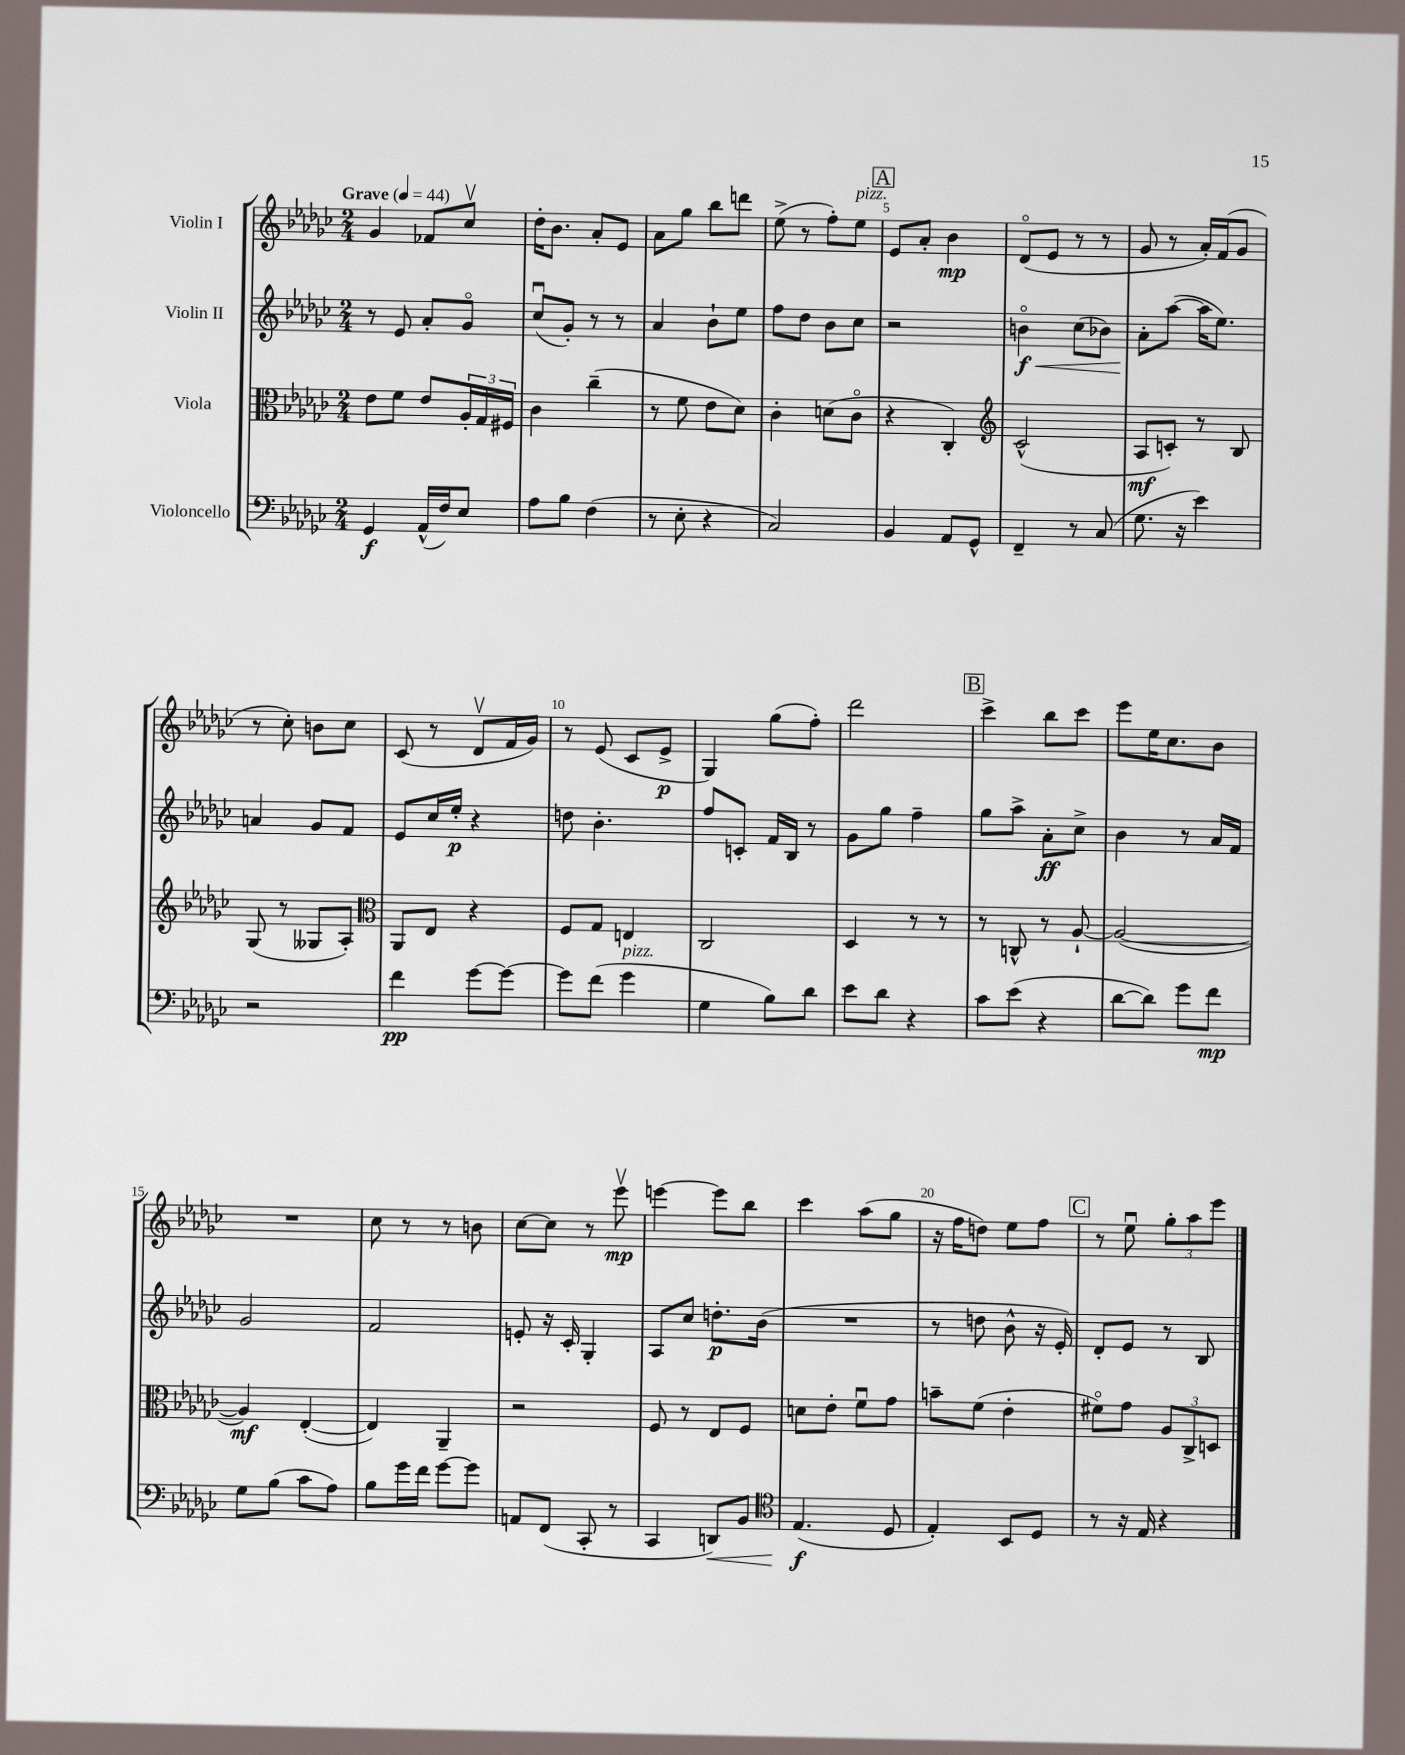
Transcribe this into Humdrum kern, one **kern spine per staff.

**kern	**dynam	**kern	**dynam	**kern	**dynam	**kern	**dynam
*part4	*part4	*part3	*part3	*part2	*part2	*part1	*part1
*staff4	*staff4	*staff3	*staff3	*staff2	*staff2	*staff1	*staff1
*I"Violoncello	*	*I"Viola	*	*I"Violin II	*	*I"Violin I	*
*clefF4	*	*clefC3	*	*clefG2	*	*clefG2	*
*k[b-e-a-d-g-c-]	*	*k[b-e-a-d-g-c-]	*	*k[b-e-a-d-g-c-]	*	*k[b-e-a-d-g-c-]	*
*M2/4	*	*M2/4	*	*M2/4	*	*M2/4	*
*MM44	*	*MM44	*	*MM44	*	*MM44	*
=1	=1	=1	=1	=1	=1	=1	=1
!	!	!	!	!	!	!LO:TX:a:B:t=Grave	!
4GG-/	f	8e-\L	.	8r	.	4g-/	.
.	.	8f\J	.	8e-/	.	.	.
(16AA-^^/LL	.	8e-/L	.	8a-'/L	.	8f-X/L	.
16F/J)	.	.	.	.	.	.	.
8E-/J	.	24A-'/L	.	8g-/J	.	8cc-v/J	.
.	.	24G-/	.	.	.	.	.
.	.	24F#X/JJ	.	.	.	.	.
=2	=2	=2	=2	=2	=2	=2	=2
8A-\L	.	4c-\	.	(8cc-u/L	.	16dd-'\KL	.
.	.	.	.	.	.	8.b-\J	.
8B-\J	.	.	.	8g-'/J)	.	.	.
(4F\	.	(4cc-~\	.	8r	.	8a-'/L	.
.	.	.	.	8r	.	8e-/J	.
=3	=3	=3	=3	=3	=3	=3	=3
8r	.	8r	.	4a-/	.	8a-\L	.
8E-'\	.	8f\	.	.	.	8gg-\J	.
4r	.	8e-\L	.	8b-`\L	.	8bb-\L	.
.	.	8d-\J)	.	8ee-\J	.	8dddn\J	.
=4	=4	=4	=4	=4	=4	=4	=4
2C-/)	.	4c-'\	.	8ff\L	.	(8ee-^\	.
.	.	.	.	8dd-\J	.	8r	.
.	.	(8dn\L	.	8b-\L	.	8ff'\L)	.
!	!	!	!	!	!	!LO:TX:a:i:t=pizz.	!
.	.	8c-\J	.	8cc-\J	.	8ee-\J	.
!!LO:REH:place=s1:t=A
=5	=5	=5	=5	=5	=5	=5	=5
4BB-/	.	4r	.	2r	.	8e-/L	.
.	.	.	.	.	.	8a-'/J	.
8AA-/L	.	4C-'/)	.	.	.	4b-\	mp
8GG-^^/J	.	.	.	.	.	.	.
=6	=6	=6	=6	=6	=6	=6	=6
*	*	*clefG2	*	*	*	*	*
!	!	!	!	!	!LO:HP:b	!	!
4FF~/	.	(2c-^^/	.	4bn\	< f	(8d-/L	.
.	.	.	.	.	.	8e-/J	.
8r	.	.	.	(8cc-\L	.	8r	.
(8C-/	.	.	.	8b-X\J)	.	8r	.
=7	=7	=7	=7	=7	=7	=7	=7
8.G-\	.	8A-/L	mf	8a-'\L	.	8g-/	.
.	.	8cn'/J)	.	([8aa-\J	[	8r	.
16r	.	.	.	.	.	.	.
4e-\)	.	8r	.	16aa-\KL]	.	16a-'/LL)	.
.	.	.	.	8.ee-\J)	.	(16f/J	.
.	.	8B-/	.	.	.	8g-/J	.
!!LO:LB:g=z
=8	=8	=8	=8	=8	=8	=8	=8
2r	.	(8G-/	.	4an/	.	8r	.
.	.	8r	.	.	.	8cc-'\)	.
.	.	8G--X/L	.	8g-/L	.	8bn\L	.
.	.	8A-'/J)	.	8f/J	.	8cc-\J	.
=9	=9	=9	=9	=9	=9	=9	=9
*	*	*clefC3	*	*	*	*	*
4f\	pp	8AA-/L	.	8e-/L	.	(8c-/	.
.	.	8E-/J	.	16cc-/L	.	8r	.
.	.	.	.	16ee-'/JJ	p	.	.
[8g-\L	.	4r	.	4r	.	8d-v/L	.
8g-\J_	.	.	.	.	.	16f/L	.
.	.	.	.	.	.	16g-/JJ)	.
=10	=10	=10	=10	=10	=10	=10	=10
8g-\L]	.	8F/L	.	8ddn\	.	8r	.
(8f\J	.	8G-/J	.	4.b-'\	.	(8e-/	.
!LO:TX:a:i:t=pizz.	!	!	!	!	!	!	!
4g-\	.	4En/	.	.	.	8c-/L	.
.	.	.	.	.	.	8e-^/J	p
=11	=11	=11	=11	=11	=11	=11	=11
4G-\	.	2C-/	.	8ff/L	.	4G-/)	.
.	.	.	.	8cn'/J	.	.	.
8B-\L)	.	.	.	16f/LL	.	(8gg-\L	.
.	.	.	.	16B-/JJ	.	.	.
8d-\J	.	.	.	8r	.	8ff'\J)	.
=12	=12	=12	=12	=12	=12	=12	=12
8e-\L	.	4D-/	.	8g-\L	.	2ddd-\	.
8d-\J	.	.	.	8gg-\J	.	.	.
4r	.	8r	.	4ff~\	.	.	.
.	.	8r	.	.	.	.	.
!!LO:REH:place=s1:t=B
=13	=13	=13	=13	=13	=13	=13	=13
8c-\L	.	8r	.	8gg-\L	.	4ccc-^\	.
(8e-\J	.	8Cn^^/	.	8aa-^\J	.	.	.
4r	.	8r	.	8a-'\L	ff	8bb-\L	.
.	.	[8A-`/	.	8cc-^\J	.	8ccc-\J	.
=14	=14	=14	=14	=14	=14	=14	=14
[8d-\L	.	(2A-/_	.	4b-\	.	8eee-\L	.
8d-\J])	.	.	.	.	.	16ee-\K	.
.	.	.	.	.	.	8.cc-\	.
8g-\L	.	.	.	8r	.	.	.
8f\J	mp	.	.	16a-/LL	.	8b-\J	.
.	.	.	.	16f/JJ	.	.	.
!!LO:LB:g=z
=15	=15	=15	=15	=15	=15	=15	=15
8G-\L	.	4A-/])	mf	2g-/	.	2r	.
(8B-\J	.	.	.	.	.	.	.
8c-\L	.	([4E-'/	.	.	.	.	.
8A-\J)	.	.	.	.	.	.	.
=16	=16	=16	=16	=16	=16	=16	=16
8B-\L	.	4E-/])	.	2f/	.	8cc-\	.
16g-\L	.	.	.	.	.	8r	.
16f\JJ	.	.	.	.	.	.	.
[8g-\L	.	4AA-~/	.	.	.	8r	.
8g-\J]	.	.	.	.	.	8bn\	.
=17	=17	=17	=17	=17	=17	=17	=17
8AAn/L	.	2r	.	8en'/	.	[8cc-\L	.
(8FF/J	.	.	.	16r	.	8cc-\J]	.
.	.	.	.	16c-'/	.	.	.
8CC-'/	.	.	.	4G-'/	.	8r	.
8r	.	.	.	.	.	8eee-v\	mp
=18	=18	=18	=18	=18	=18	=18	=18
4CC-/	.	8F/	.	8A-/L	.	[4eeen\	.
.	.	8r	.	8cc-/J	.	.	.
!	!LO:HP:b	!	!	!	!	!	!
8DDn/L)	<	8E-/L	.	8.ddn'\L	p	8eee\L]	.
8BB-/J	.	8F/J	.	.	.	8bb-\J	.
.	.	.	.	(16b-\Jk	.	.	.
=19	=19	=19	=19	=19	=19	=19	=19
*clefC4	*	*	*	*	*	*	*
(4.E-/	f	8dn\L	.	2r	.	4ccc-\	.
.	.	8e-'\J	.	.	.	.	.
.	.	8fu\L	.	.	.	(8aa-\L	.
8D-/	[	8g-\J	.	.	.	8gg-\J	.
=20	=20	=20	=20	=20	=20	=20	=20
4E-'/)	.	8bn~\L	.	8r	.	16r	.
.	.	.	.	.	.	16ff\KL	.
.	.	(8f\J	.	8ddn\	.	8ddn\J)	.
8BB-/L	.	4e-'\	.	8b-^^\	.	8ee-\L	.
8D-/J	.	.	.	16r	.	8ff\J	.
.	.	.	.	16e-'/)	.	.	.
!!LO:REH:place=s1:t=C
=21	=21	=21	=21	=21	=21	=21	=21
8r	.	8f#X\L)	.	8d-'/L	.	8r	.
16r	.	8g-\J	.	8e-/J	.	8ee-u\	.
16E-/	.	.	.	.	.	.	.
4r	.	12A-/L	.	8r	.	12gg-'\L	.
.	.	12C-^/	.	.	.	12aa-\	.
.	.	.	.	8B-/	.	.	.
.	.	12Dn/J	.	.	.	12eee-\J	.
==	==	==	==	==	==	==	==
*-	*-	*-	*-	*-	*-	*-	*-
